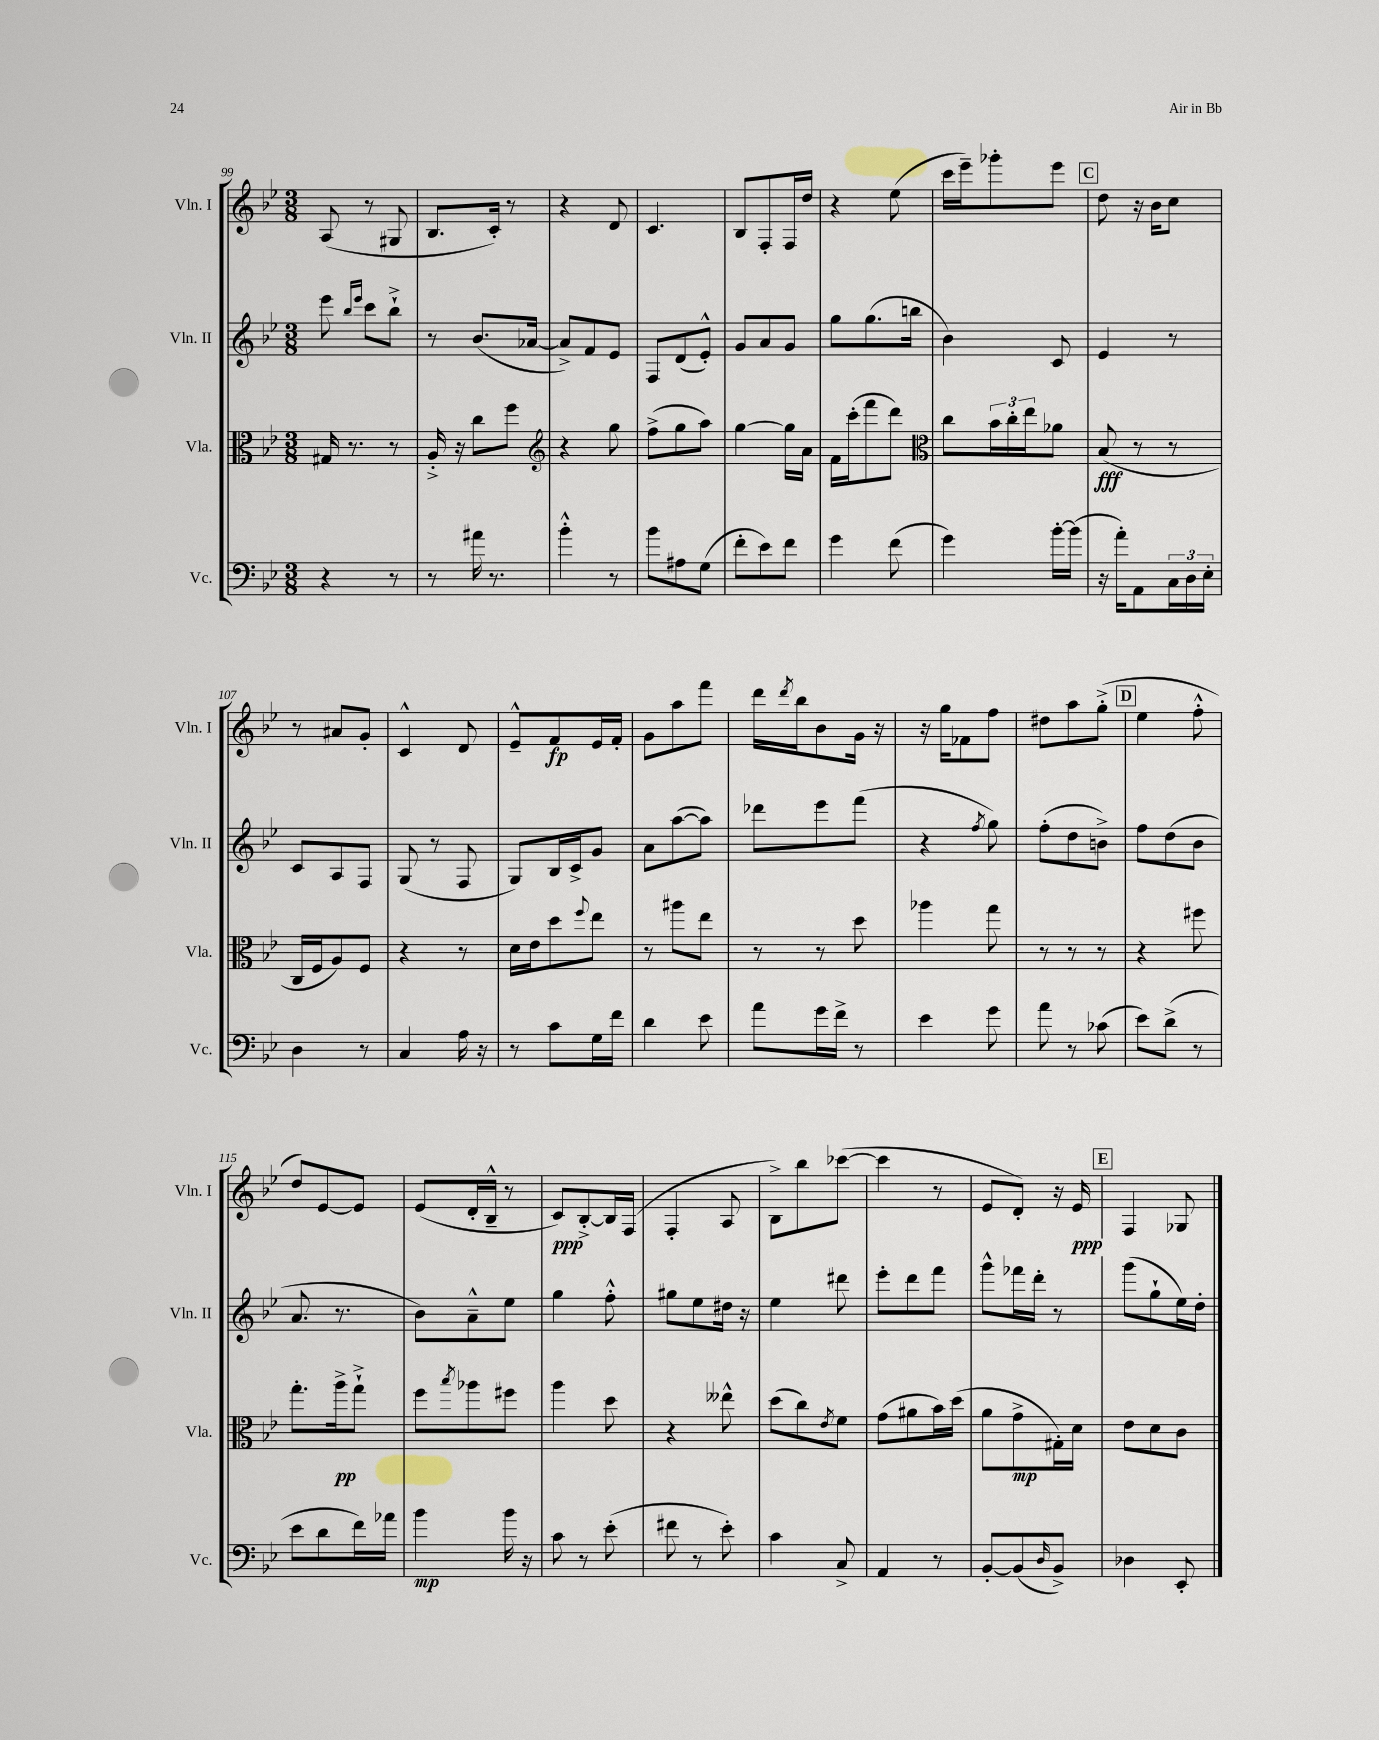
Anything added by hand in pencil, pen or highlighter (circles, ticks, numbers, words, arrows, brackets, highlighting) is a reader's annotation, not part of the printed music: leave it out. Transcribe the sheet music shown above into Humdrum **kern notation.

**kern	**dynam	**kern	**dynam	**kern	**kern	**dynam
*part4	*part4	*part3	*part3	*part2	*part1	*part1
*staff4	*staff4	*staff3	*staff3	*staff2	*staff1	*staff1
*I"Vc.	*	*I"Vla.	*	*I"Vln. II	*I"Vln. I	*
*I'Vc.	*	*I'Vla.	*	*I'Vln. II	*I'Vln. I	*
*clefF4	*	*clefC3	*	*clefG2	*clefG2	*
*k[b-e-]	*	*k[b-e-]	*	*k[b-e-]	*k[b-e-]	*
*M3/8	*	*M3/8	*	*M3/8	*M3/8	*
=99	=99	=99	=99	=99	=99	=99
4r	.	16G#X/	.	8eee-\	(8A/	.
.	.	8.r	.	.	.	.
.	.	.	.	16qqbb-/LL	.	.
.	.	.	.	16qqeee-/JJ	.	.
.	.	.	.	8ccc\L	8r	.
8r	.	8r	.	8bb-`^\J	8G#X/	.
=100	=100	=100	=100	=100	=100	=100
8r	.	16A'^/	.	8r	8.B-/L	.
.	.	16r	.	.	.	.
16a#X\	.	8cc\L	.	(8.b-/L	.	.
8.r	.	.	.	.	16c'/Jk)	.
.	.	8ff\J	.	.	8r	.
.	.	.	.	[16a-X/Jk	.	.
=101	=101	=101	=101	=101	=101	=101
*	*	*clefG2	*	*	*	*
4b-'^^\	.	4r	.	8a-^/L])	4r	.
.	.	.	.	8f/	.	.
8r	.	8gg\	.	8e-/J	8d/	.
=102	=102	=102	=102	=102	=102	=102
8b-\L	.	(8ff^\L	.	8F/L	4.c/	.
8A#X\	.	8gg\	.	(8d/	.	.
(8G\J	.	8aa\J)	.	8e-'^^/J)	.	.
=103	=103	=103	=103	=103	=103	=103
8f'\L	.	[4gg\	.	8g/L	8B-/L	.
8e-\)	.	.	.	8a/	8F'/	.
8f\J	.	16gg\LL]	.	8g/J	16F/L	.
.	.	16a\JJ	.	.	16dd/JJ	.
=104	=104	=104	=104	=104	=104	=104
4g\	.	16f\LL	.	8gg\L	4r	.
.	.	(16ccc'\J	.	.	.	.
.	.	8fff\	.	(8.gg\	.	.
(8f\	.	8ddd\J)	.	.	(8ee-\	.
.	.	.	.	16bbn\Jk	.	.
=105	=105	=105	=105	=105	=105	=105
*	*	*clefC3	*	*	*	*
4g\)	.	8cc\L	.	4b-\)	16ccc\LL	.
.	.	.	.	.	16eee-~\J)	.
.	.	24b-\L	.	.	8ggg-X'\	.
.	.	24cc'\	.	.	.	.
.	.	24ee-\J	.	.	.	.
[16b-'\LL	.	8a-X\J	.	8c/	8eee-\J	.
(16b-\JJ]	.	.	.	.	.	.
!!LO:REH:place=s1:t=C
=106	=106	=106	=106	=106	=106	=106
16r	.	(8B-/	fff	4e-/	8dd\	.
16a'\KL)	.	.	.	.	.	.
8AA\	.	8r	.	.	16r	.
.	.	.	.	.	16b-\KL	.
24C\L	.	8r	.	8r	8cc\J	.
24D\	.	.	.	.	.	.
24E-'\JJ	.	.	.	.	.	.
!!LO:LB:g=z
=107	=107	=107	=107	=107	=107	=107
4D\	.	16C/LL	.	8c/L	8r	.
.	.	16F/J	.	.	.	.
.	.	8A/)	.	8A/	8a#X/L	.
8r	.	8F/J	.	8F/J	8g'/J	.
=108	=108	=108	=108	=108	=108	=108
4C/	.	4r	.	(8G/	4c^^/	.
.	.	.	.	8r	.	.
16A\	.	8r	.	8F/	8d/	.
16r	.	.	.	.	.	.
=109	=109	=109	=109	=109	=109	=109
8r	.	16d\LL	.	8G/L)	8e-~^^/L	.
.	.	16e-\J	.	.	.	.
8c\L	.	8dd\	.	16B-/L	8f/	fp
.	.	.	.	16c^/J	.	.
.	.	8qqff/	.	.	.	.
16G\L	.	8ee-\J	.	8g/J	16e-/L	.
16f\JJ	.	.	.	.	16f'/JJ	.
=110	=110	=110	=110	=110	=110	=110
4d\	.	8r	.	8a\L	8g\L	.
.	.	8aa#X\L	.	([8aa\	8aa\	.
8e-\	.	8ee-\J	.	8aa\J])	8fff\J	.
=111	=111	=111	=111	=111	=111	=111
8a\L	.	8r	.	8ddd-X\L	16ddd\LL	.
.	.	.	.	.	8qddd/	.
.	.	.	.	.	16bb-\J	.
16g\L	.	8r	.	8eee-\	8b-\	.
16f^\JJ	.	.	.	.	.	.
8r	.	8dd\	.	(8fff\J	16g\Jk	.
.	.	.	.	.	16r	.
=112	=112	=112	=112	=112	=112	=112
4e-\	.	4aa-X\	.	4r	16r	.
.	.	.	.	.	16gg\KL	.
.	.	.	.	.	8f-X\	.
.	.	.	.	8qff/	.	.
8g\	.	8gg\	.	8gg\)	8ff\J	.
=113	=113	=113	=113	=113	=113	=113
8a\	.	8r	.	(8ff'\L	8dd#X\L	.
8r	.	8r	.	8dd\	8aa\	.
(8c-X\	.	8r	.	8bn^\J)	(8gg'^\J	.
!!LO:REH:place=s1:t=D
=114	=114	=114	=114	=114	=114	=114
8e-\L)	.	4r	.	8ff\L	4ee-\	.
(8d^\J	.	.	.	(8dd\	.	.
8r	.	8ff#X\	.	8b-\J	8ff'^^\	.
!!LO:LB:g=z
=115	=115	=115	=115	=115	=115	=115
8e-\L	.	8.gg'\L	.	8.a/	8dd/L)	.
8d\	.	.	.	.	[8e-/	.
.	.	16aa^\k	pp	8.r	.	.
16f\L)	.	8gg`^\J	.	.	8e-/J]	.
16a-X\JJ	.	.	.	.	.	.
=116	=116	=116	=116	=116	=116	=116
4b-\	mp	8ff\L	.	8b-\L)	(8e-/L	.
.	.	8qbb-/	.	.	.	.
.	.	8aa-X\	.	8a~^^\	16d'/L	.
.	.	.	.	.	16B-~^^/JJ	.
16b-\	.	8ff#X\J	.	8ee-\J	8r	.
16r	.	.	.	.	.	.
=117	=117	=117	=117	=117	=117	=117
8c\	.	4aa\	.	4gg\	8c/L)	ppp
8r	.	.	.	.	[8B-'^/	.
(8e-'\	.	8dd\	.	8ff'^^\	16B-/L]	.
.	.	.	.	.	(16F/JJ	.
=118	=118	=118	=118	=118	=118	=118
8f#X\	.	4r	.	8gg#X\L	4F'/	.
8r	.	.	.	8ee-\	.	.
8e-'\)	.	8ee--X^^\	.	16dd#X\Jk	8A/	.
.	.	.	.	16r	.	.
=119	=119	=119	=119	=119	=119	=119
4c\	.	(8dd\L	.	4ee-\	8B-^\L)	.
.	.	8cc\)	.	.	8bb-\	.
.	.	8qe-/	.	.	.	.
8C^/	.	8f\J	.	8ddd#X\	([8ccc-X\J	.
=120	=120	=120	=120	=120	=120	=120
4AA/	.	(8g\L	.	8eee-'\L	4ccc-\]	.
.	.	8a#X\	.	8ddd\	.	.
8r	.	16b-\L)	.	8fff\J	8r	.
.	.	(16dd\JJ	.	.	.	.
=121	=121	=121	=121	=121	=121	=121
[8BB-'/L	.	8a\L	.	8ggg^^\L	8e-/L	.
(8BB-/]	.	8g^\	mp	16fff-X\L	8d'/J)	.
.	.	.	.	16ddd'\JJ	.	.
16qqD/	.	.	.	.	.	.
8BB-^/J)	.	16G#X'\L)	.	8r	16r	.
.	.	16d\JJ	.	.	16e-/	ppp
!!LO:REH:place=s1:t=E
=122	=122	=122	=122	=122	=122	=122
4D-X\	.	8e-\L	.	(8ggg\L	4F/	.
.	.	8d\	.	8gg`\	.	.
8EE-'/	.	8c\J	.	16ee-\L)	8G-X/	.
.	.	.	.	16dd'\JJ	.	.
==	==	==	==	==	==	==
*-	*-	*-	*-	*-	*-	*-
